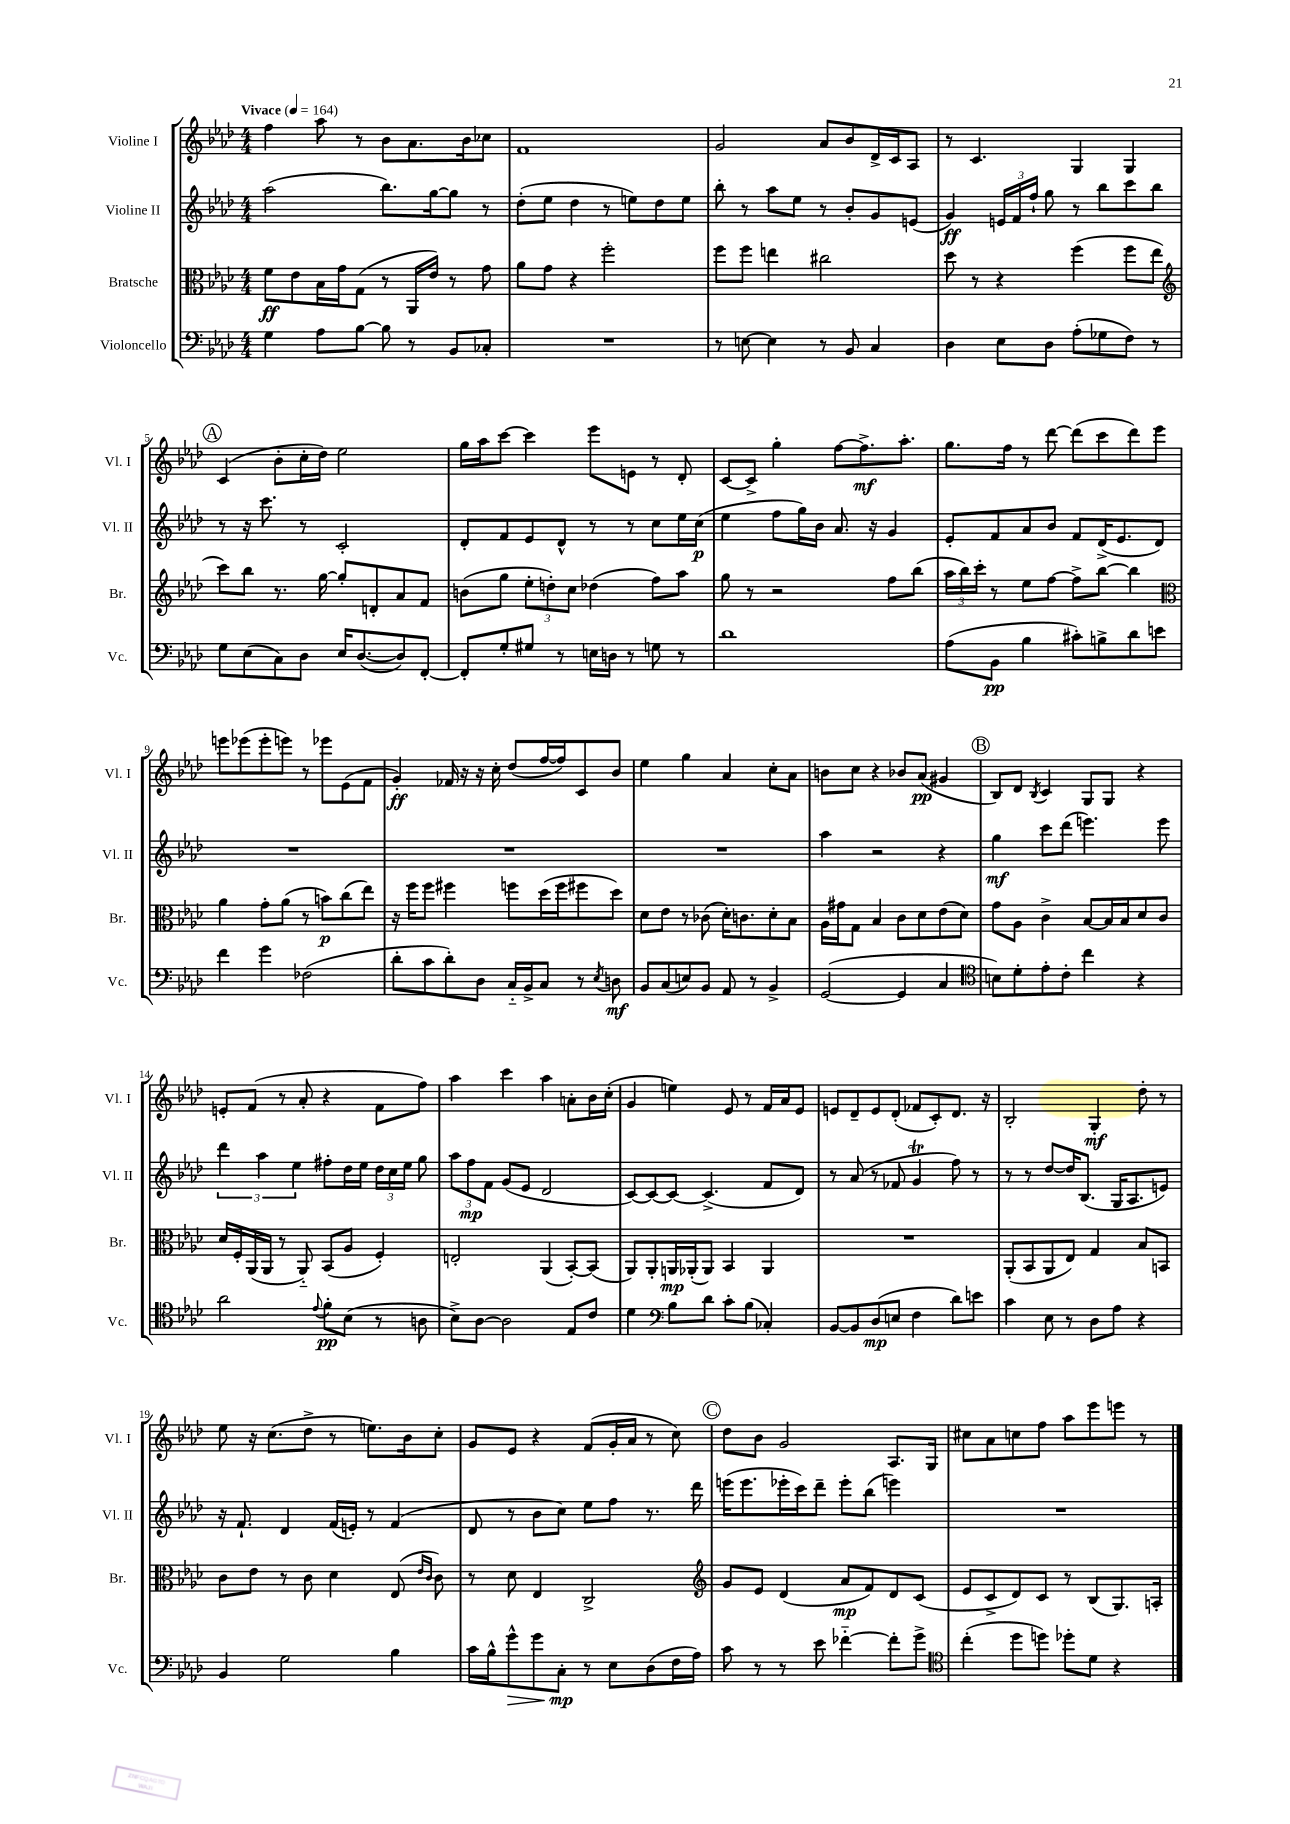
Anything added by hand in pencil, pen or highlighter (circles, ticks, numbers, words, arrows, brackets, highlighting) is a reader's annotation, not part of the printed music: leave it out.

**kern	**kern	**kern	**kern
*staff4	*staff3	*staff2	*staff1
*clefF4	*clefC3	*clefG2	*clefG2
*k[b-e-a-d-]	*k[b-e-a-d-]	*k[b-e-a-d-]	*k[b-e-a-d-]
*M4/4	*M4/4	*M4/4	*M4/4
*MM164	*MM164	*MM164	*MM164
4G	8f	(2aa-	4ff
.	8e-	.	.
8A-	16B-	.	8aa-
.	16g	.	.
[8B-	(8G	.	8r
8B-]	8r	8.bb-)	8b-
8r	16AA-	.	8.a-
.	16e-)	[16gg	.
8BB-	8r	8gg]	.
.	.	.	16b-
8C-'	8g	8r	8cc-
=	=	=	=
1r	8a-	(8dd-'	1f
.	8g	8ee-	.
.	4r	4dd-	.
.	2ff'	8r	.
.	.	8ee)	.
.	.	8dd-	.
.	.	8ee	.
=	=	=	=
8r	8ff	8bb-'	2g
[8E	8ff	8r	.
4E]	4ee	8aa-	.
.	.	8ee-	.
8r	2cc#	8r	8a-
8BB-	.	8b-'	8b-
4C	.	8g	16d-^
.	.	.	16c
.	.	(8e	8A-
=	=	=	=
4D-	8dd-	4g)	8r
.	8r	.	4.c
8E-	4r	24e	.
.	.	24f	.
.	.	24ff`	.
8D-	.	8gg	.
(8A-'	(4ff	8r	4G
8G-	.	8bb-	.
8F)	8ff	8ccc	4G
8r	8ee-	8bb-	.
=	=	=	=
*	*clefG2	*	*
8G	8ccc)	8r	(4c
(8E-	8bb-	16r	.
.	.	8.ccc	.
8C)	8.r	.	8b-'
8D-	.	8r	16cc'
.	[16gg	.	16dd-)
16E-	8gg']	2c'	2ee-
([8.D-	.	.	.
.	8d'	.	.
8D-])	8a-	.	.
[8FF'	8f	.	.
=	=	=	=
8FF']	(8b	8d-'	16gg
.	.	.	16aa-
8G'	8gg	8f	[8ccc
8G#	12ee-'	8e-	4ccc]
.	12dd')	.	.
8r	.	8d-^^	.
.	12cc	.	.
16E	(4dd-	8r	8eee-
16D	.	.	.
8r	.	8r	8e
8G	8ff)	8cc	8r
8r	8aa-	16ee-	8d-'
.	.	(16cc	.
=	=	=	=
1d-	8gg	4ee-	[8c
.	8r	.	8c^]
.	2r	8ff	4gg'
.	.	16gg)	.
.	.	16b-	.
.	.	8.a-	[8ff
.	.	.	8.ff^]
.	.	16r	.
.	8ff	4g	.
.	.	.	8.aa-'
.	(8bb-	.	.
=	=	=	=
(8A-	24aa-	8e-'	8.gg
.	24bb-)	.	.
.	24ccc'	.	.
8BB-	8r	8f	.
.	.	.	16ff
4B-	8ee-	8a-	8r
.	[8ff	8b-	[8ddd-
8c#')	8ff^]	8f	(8ddd-]
8B^	[8bb-	(16d-^	8ccc
.	.	8.e-	.
8d-	4bb-]	.	8ddd-)
8e	.	8d-)	8eee-
=	=	=	=
*	*clefC3	*	*
4f	4a-	1r	8eee
.	.	.	(8eee-
4g	8g'	.	8eee-'
.	(8a-	.	8eee)
(2F-	8r	.	8r
.	8b)	.	8eee-
.	(8cc	.	(8e-
.	8ee-)	.	8f
=	=	=	=
8d-'	16r	1r	4g')
.	16ff	.	.
8c	8ff	.	.
8d-')	4ff#	.	16f-
.	.	.	16r
8D-	.	.	16r
.	.	.	16cc'
16C'~	8ff	.	(8dd-
16BB-^	.	.	.
8C	(16dd-	.	[16ff
.	16ff	.	16ff])
8r	8ff#	.	8c
8qE-	.	.	.
8D	8dd-)	.	8b-
=	=	=	=
8BB-	8d-	1r	4ee-
(8C	8e-	.	.
8E)	8r	.	4gg
8BB-	(8c-	.	.
8AA-	16d-')	.	4a-
.	8.c	.	.
8r	.	.	.
4BB-^	8d-'	.	8cc'
.	8B-	.	8a-
=	=	=	=
([2GG	16A-	4aa-	8b
.	16g#	.	.
.	8G	.	8cc
.	4B-	2r	4r
4GG]	8c	.	8b-
.	8d-	.	(8a-
4C	(8e-	4r	4g#
.	8d-)	.	.
=	=	=	=
*clefC4	*	*	*
8B)	8g	4gg	8B-)
8d-'	8A-	.	8d-
.	.	.	8qB-
8e-'	4c^	8ccc	4c
8c'	.	(8ddd-	.
4cc	[8B-	4.eee)	8G
.	16B-]	.	8G
.	16B-	.	.
4r	8d-	.	4r
.	8c	8eee	.
=	=	=	=
2a-	16d-	6ddd-	8e'
.	16F'	.	.
.	(16AA-	.	(8f
.	.	6aa-	.
.	16AA-	.	.
.	8r	.	8r
.	.	6ee-	.
.	8AA-'~)	.	8a-'
8qqe-	.	.	.
8f'	(8BB-	8ff#'	4r
(8B-	8A-	16dd-	.
.	.	16ee-	.
8r	4F')	24dd-	8f
.	.	24cc	.
.	.	24ee-	.
8A	.	8gg	8ff)
=	=	=	=
8B-^)	2E'	12aa-	4aa-
.	.	12ff	.
[8A-	.	.	.
.	.	12f	.
2A-]	.	(8g	4ccc
.	.	8e-	.
.	(4AA-	2d-	4aa-
8E-	[8BB-')	.	8a'
8c	(8BB-]	.	16b-
.	.	.	(16cc'
=	=	=	=
4d-	8AA-)	[8c)	4g
.	8AA-'	8c_	.
*clefF4	*	*	*
8B-	16AA	8c_	4ee)
.	(16AA-'	.	.
8d-	8AA-)	(4.c^]	.
8c'	4BB-	.	8e-
(8B-	.	.	8r
4C-')	4AA-	8f	16f
.	.	.	16a-
.	.	8d-)	8e-
=	=	=	=
[8BB-	1r	8r	8e
8BB-]	.	(8a-	8d-~
(8D-	.	8r	8e
8E	.	8f-	(8d-'
4F	.	4g	8f-
.	.	.	8c')
8d-)	.	8ff)	8.d-
8e	.	8r	.
.	.	.	16r
=	=	=	=
4c	(8AA-'	8r	2B-'
.	8BB-	8r	.
8E-	8AA-	[8dd-	.
8r	8E-)	16dd-]	.
.	.	(8.B-	.
8D-	4G	.	4G'
8A-	.	16G	.
.	.	8.A-	.
4r	8B-	.	8dd-'
.	8BB	8e)	8r
=	=	=	=
4BB-	8c	16r	8ee-
.	.	8.f`	.
.	8e-	.	16r
.	.	.	(8.cc
2G	8r	4d-	.
.	8c	.	8dd-^
.	4d-	(16f	8r
.	.	16e')	.
.	.	8r	8.ee)
4B-	(8E-	(4f	.
.	.	.	16b-
.	16qqe-	.	.
.	16qqc	.	.
.	8c)	.	8cc'
=	=	=	=
16c	8r	8d-	8g
16B-^^	.	.	.
8g^^	8d-	8r	8e-
8g	4E-	8b-	4r
8C'	.	8cc)	.
8r	2C^	8ee-	(8f
8E-	.	8ff	16g'
.	.	.	16a-
(8D-	.	8.r	8r
16F	.	.	8cc)
16A-)	.	16ddd-	.
=	=	=	=
*	*clefG2	*	*
8c	8g	(16eee	8dd-
.	.	8.eee	.
8r	8e-	.	8b-
8r	(4d-	16eee-'	2g
.	.	16ccc)	.
8e-	.	8ddd-~	.
[4f-'~	8a-	8eee-'	.
.	8f)	(8bb-	.
8f-']	8d-	4eee)	8.A-
8g^	(8c	.	.
.	.	.	16G
=	=	=	=
*clefC4	*	*	*
(4cc'	8e-	1r	8cc#
.	8c^	.	8a-
8dd-	8d-)	.	8cc
8dd)	8c	.	8ff
8dd-'	8r	.	8aa-
8d-	(8B-	.	8eee-
4r	8.G)	.	8eee
.	.	.	8r
.	16A'	.	.
==	==	==	==
*-	*-	*-	*-
